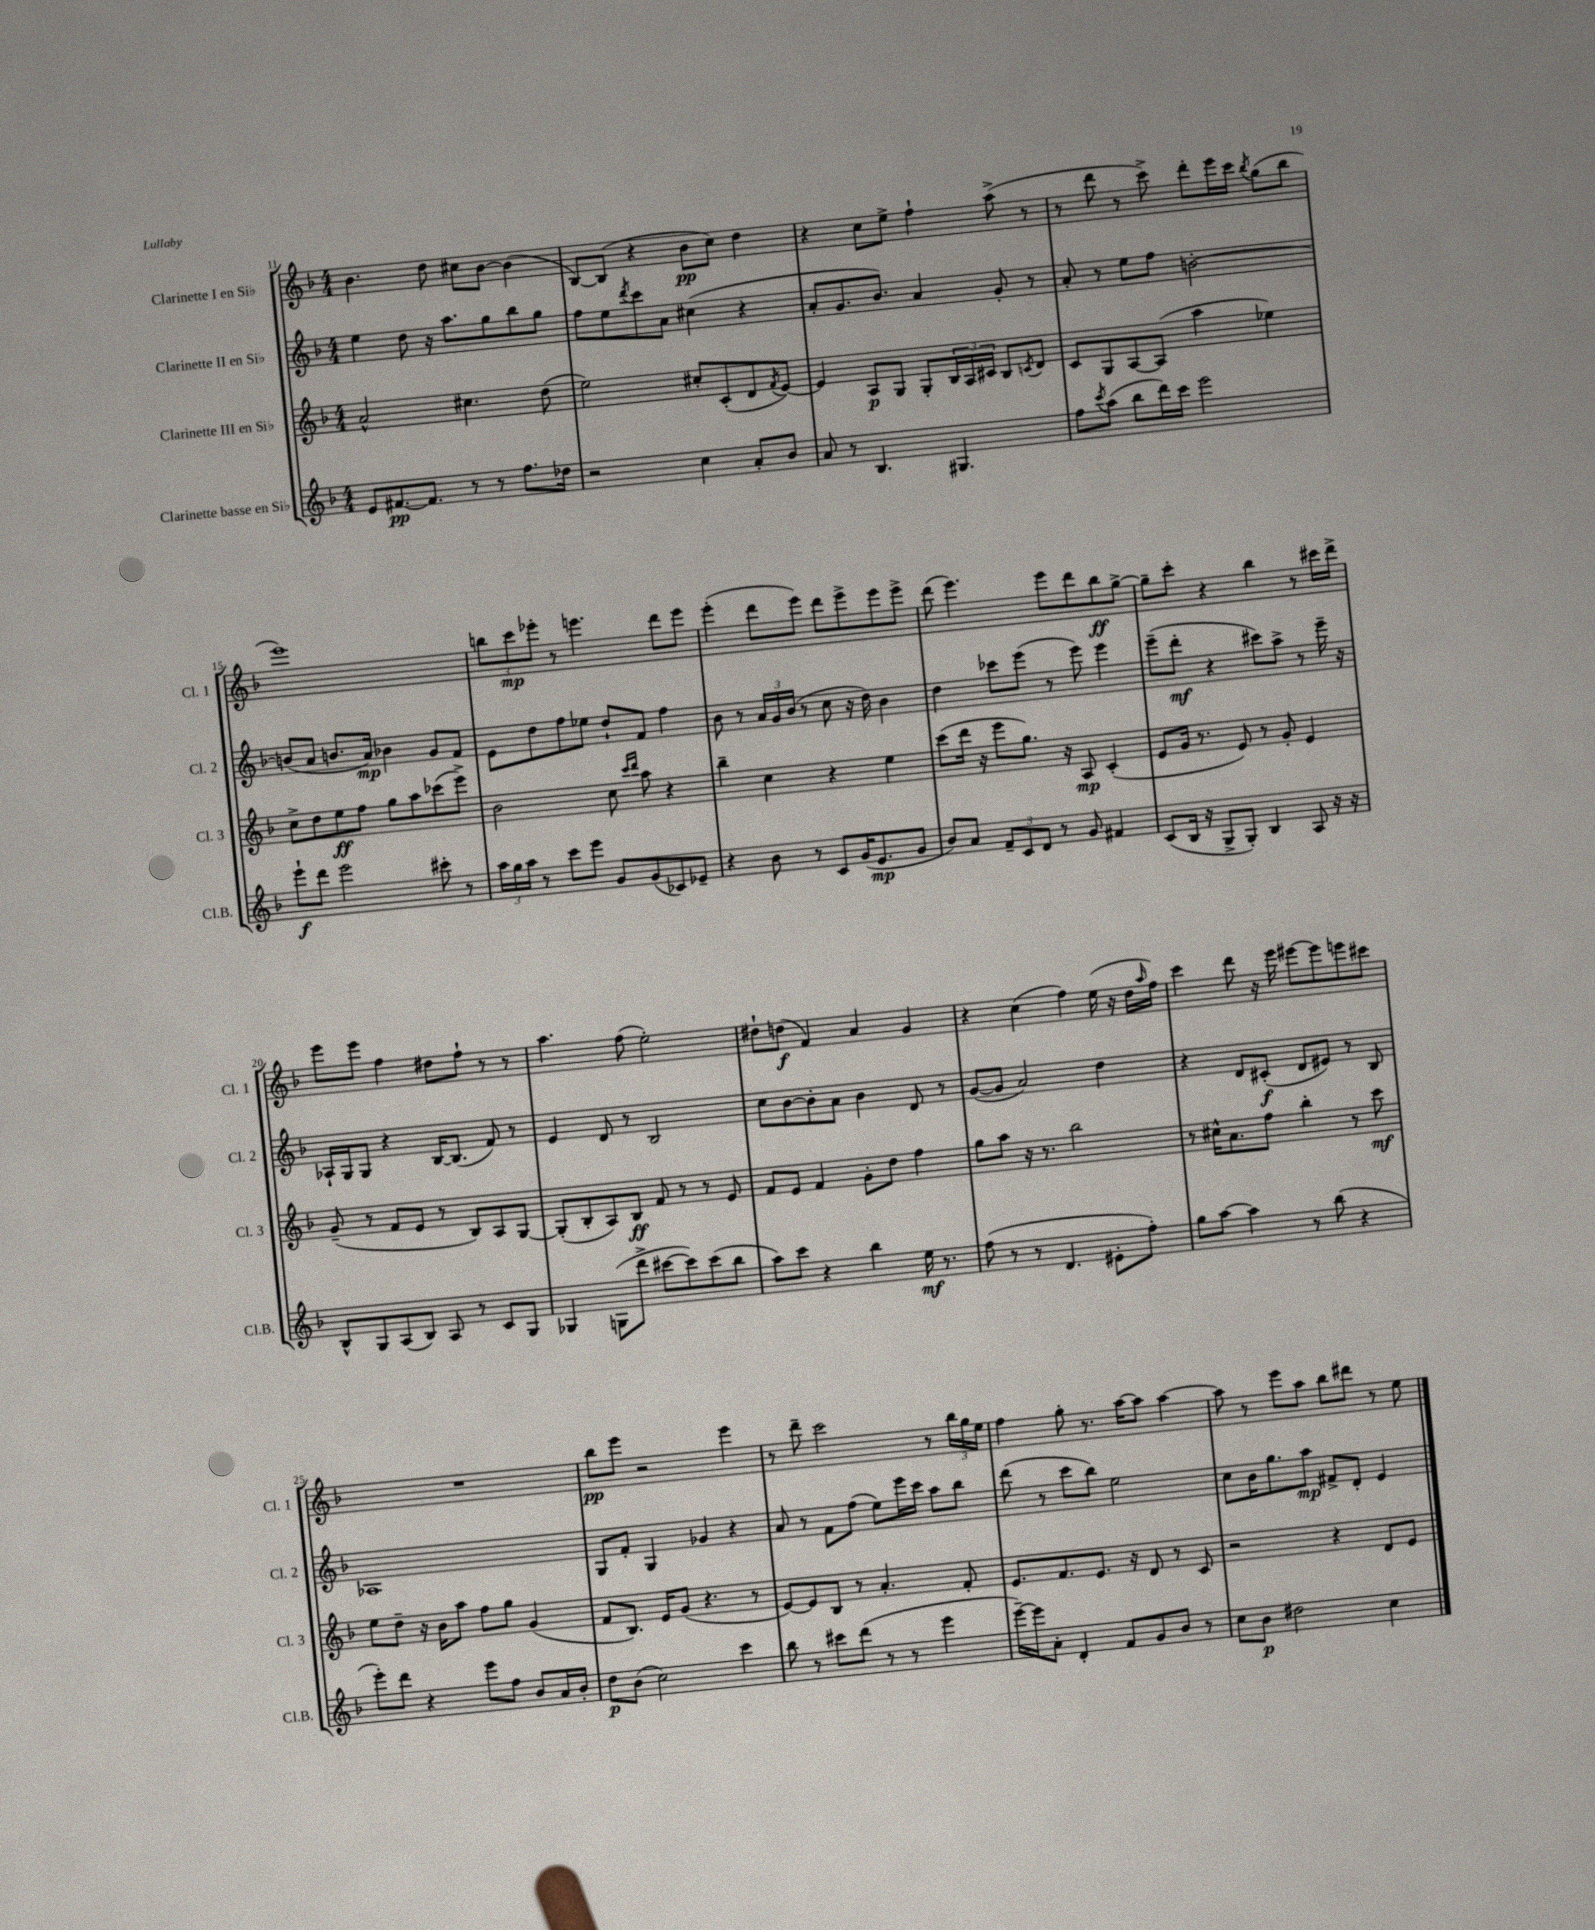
<<
\new StaffGroup <<
\new Staff = "s0" \with { instrumentName = "Clarinette I en Sib" shortInstrumentName = "Cl. 1" } {
    \clef treble \key f \major \numericTimeSignature \time 4/4
    bes'4. d''8 cis''8 bes'8~ bes'4( |
    bes8~) bes8( r4 bes'8\pp c''8) d''4 |
    r4 c''8 e''8-> f''4-! a''8->( r8 |
    r8 d'''8 r8 c'''8->) d'''8-. e'''16 c'''16 \acciaccatura { bes''8 } g''8( bes''8 |
    e'''1) |
    \tuplet 3/2 { b''8 c'''8\mp ees'''8-. } r8 e'''4. d'''8 e'''8 |
    e'''4-.( d'''8 e'''8) d'''8 e'''8-> e'''8 e'''8-> |
    d'''8( e'''4.) e'''8 d'''8 bes''8\ff g''8~-> |
    g''8-- c'''8-. r4 bes''4 r8 cis'''16 d'''16-> |
    e'''8 e'''8 f''4 dis''8 f''8-! r8 r8 |
    a''4. f''8( e''2-.) |
    dis''8-! d''8\f( f'4) a'4 g'4 |
    r4 c''4( f''4) e''16( r16 d''16 \grace { a''16 } f''16) |
    c'''4 d'''8 r16 e'''16 eis'''8~ eis'''8 e'''8 cis'''8 |
    R1 |
    bes''8\pp e'''8 r2 e'''4 |
    r8 d'''8-- c'''2 r8 \tuplet 3/2 { bes''16 g''16 e''16 } |
    f''4 g''8-. r8. a''16~ a''8 a''4~ |
    a''8 r8 e'''8 a''8 bes''8 dis'''8 r8 e''8 \bar "|." |
}
\new Staff = "s1" \with { instrumentName = "Clarinette II en Sib" shortInstrumentName = "Cl. 2" } {
    \clef treble \key f \major \numericTimeSignature \time 4/4
    e''4 d''8 r16 a''8. g''8 bes''8 g''8 |
    f''8 e''8 \acciaccatura { d'''8 } c'''8 a'8 cis''4( r4 |
    a'8-. g'8. bes'8.) a'4 g'8-. r8 |
    a'8-. r8 e''8 f''8 b'2~-. |
    b'8( a'8 b'8. a'16\mp) bes'4 g'8 f'8 |
    e'8 d''8 f''8 ees''8 d''8-! f'8 f''4 |
    bes'8 r8 \tuplet 3/2 { a'16 g'16 bes'16( } r8 c''8 r16 d''16) bes'4 |
    d''4 ces'''8 e'''8( r8 e'''8) e'''4 |
    e'''8--( d'''8-.\mf r4 cis'''8) a''8-> r8 e'''16-- r16 |
    aes16-! g16 g8 r4 bes16~ bes8.( f'8) r8 |
    e'4 d'8 r8 bes2 |
    c''8 bes'8~ bes'8-. a'8 bes'4 d'8 r8 |
    g'8~( g'8 a'2) d''4 |
    r4 d'8 cis'8-.\f( d'8 eis'8) r8 bes8 |
    aes1 |
    g8 f'8-. g4 ges'4 r4 |
    a'8 r8 f'8 f''8( e''8) e'''16 c'''16 a''8 bes''8 |
    d'''8( r8 c'''8 bes''8) e''2 |
    c''8 bes'16 g''8. a''8\mp fis'8-> d'8-. e'4 \bar "|." |
}
\new Staff = "s2" \with { instrumentName = "Clarinette III en Sib" shortInstrumentName = "Cl. 3" } {
    \clef treble \key f \major \numericTimeSignature \time 4/4
    a'2-^ cis''4. d''8( |
    e''2) cis''8-. c'8-.( d'8 \acciaccatura { f'8 } e'8~) |
    e'4 a8\p g8 g8-. \tuplet 3/2 { bes16 a16 cis'16 } bes8 \acciaccatura { c'8 } d'8 |
    c'8 g8 a8~ a8( a''4 ees''4) |
    c''8-> d''8 e''8\ff f''8 g''8 a''8 ces'''8( e'''8->) |
    bes'2 c''8 \grace { c'''16 d'''16 } a''8 r4 |
    bes''4-- c''4 r4 e''4 |
    c'''8( d'''16 r16 e'''8 g''8.) r16 a8\mp c'4-.( |
    e'8 g'16 r8. e'8) r8 g'8-. e'4 |
    g'8--( r8 f'8 e'8 r8 bes8) a8 g8~ |
    g8-.( bes8-. a8) bes8\ff f'8 r8 r8 e'8 |
    f'8 e'8 f'4 g'8-. d''8 f''4 |
    g''8 a''8 r16 r8. bes''2 |
    r8 cis''16-^ a'8. f''8 bes''4-. r8 c'''8\mf |
    e''8 d''8-- r16 bes'16 a''8 f''8 g''8 g'4( |
    f'8 bes8.) e'16 g'8( r4. r8 |
    e'8~) e'8 bes8 r8 a'4.-. f'8-. |
    e'8. f'8. e'8. r16 d'8 r8 c'8 |
    r2 r4 d'8 e'8 \bar "|." |
}
\new Staff = "s3" \with { instrumentName = "Clarinette basse en Sib" shortInstrumentName = "Cl.B." } {
    \clef treble \key f \major \numericTimeSignature \time 4/4
    e'8 fis'8.~\pp fis'8. r8 r8 f''8. des''16 |
    r2 c''4 a'8-. bes'8 |
    a'8 r8 bes4. gis4. |
    f''8 \acciaccatura { c'''8 } a''8( bes''8 d'''16) c'''16 e'''2 |
    e'''8-!\f d'''8 e'''2 cis'''8-. r8 |
    \tuplet 3/2 { a''16 g''16 a''16 } r8 c'''8 e'''8 g'8 g'8( ces'8) ees'8-- |
    r4 bes'8 r8 c'8 g'16( e'8.\mp g'8 |
    bes'8) a'8 \tuplet 3/2 { f'8-- c'8 d'8 } r8 g'8 fis'4 |
    c'8( bes16 r16 g8-> g8-.) bes4 a8 r16 r16 |
    bes8-^ g8 a8( bes8) a8 r8 c'8 g8 |
    ges4 g8( d'''8-> cis'''8~ cis'''8) cis'''8( bes''8 |
    a''8) c'''8 r4 bes''4 e''16\mf r8. |
    f''8( r8 r8 d'4. eis'8-. f''8-.) |
    g''8 a''8~ a''4 r8 bes''8( r4 |
    e'''8-.) d'''8 r4 e'''8 f''8 bes'8 a'16 bes'16-. |
    d''8\p bes'8( c''2) c'''4 |
    bes''8 r8 cis'''8 d'''8( r8 r8 e'''4 |
    e'''16~--) e'''16 a'8-. d'4-. f'8 g'8 bes'8 r8 |
    c''8 bes'8\p dis''2 c''4 \bar "|." |
}
>>
>>
\layout { \context { \Score currentBarNumber = #11 } }
